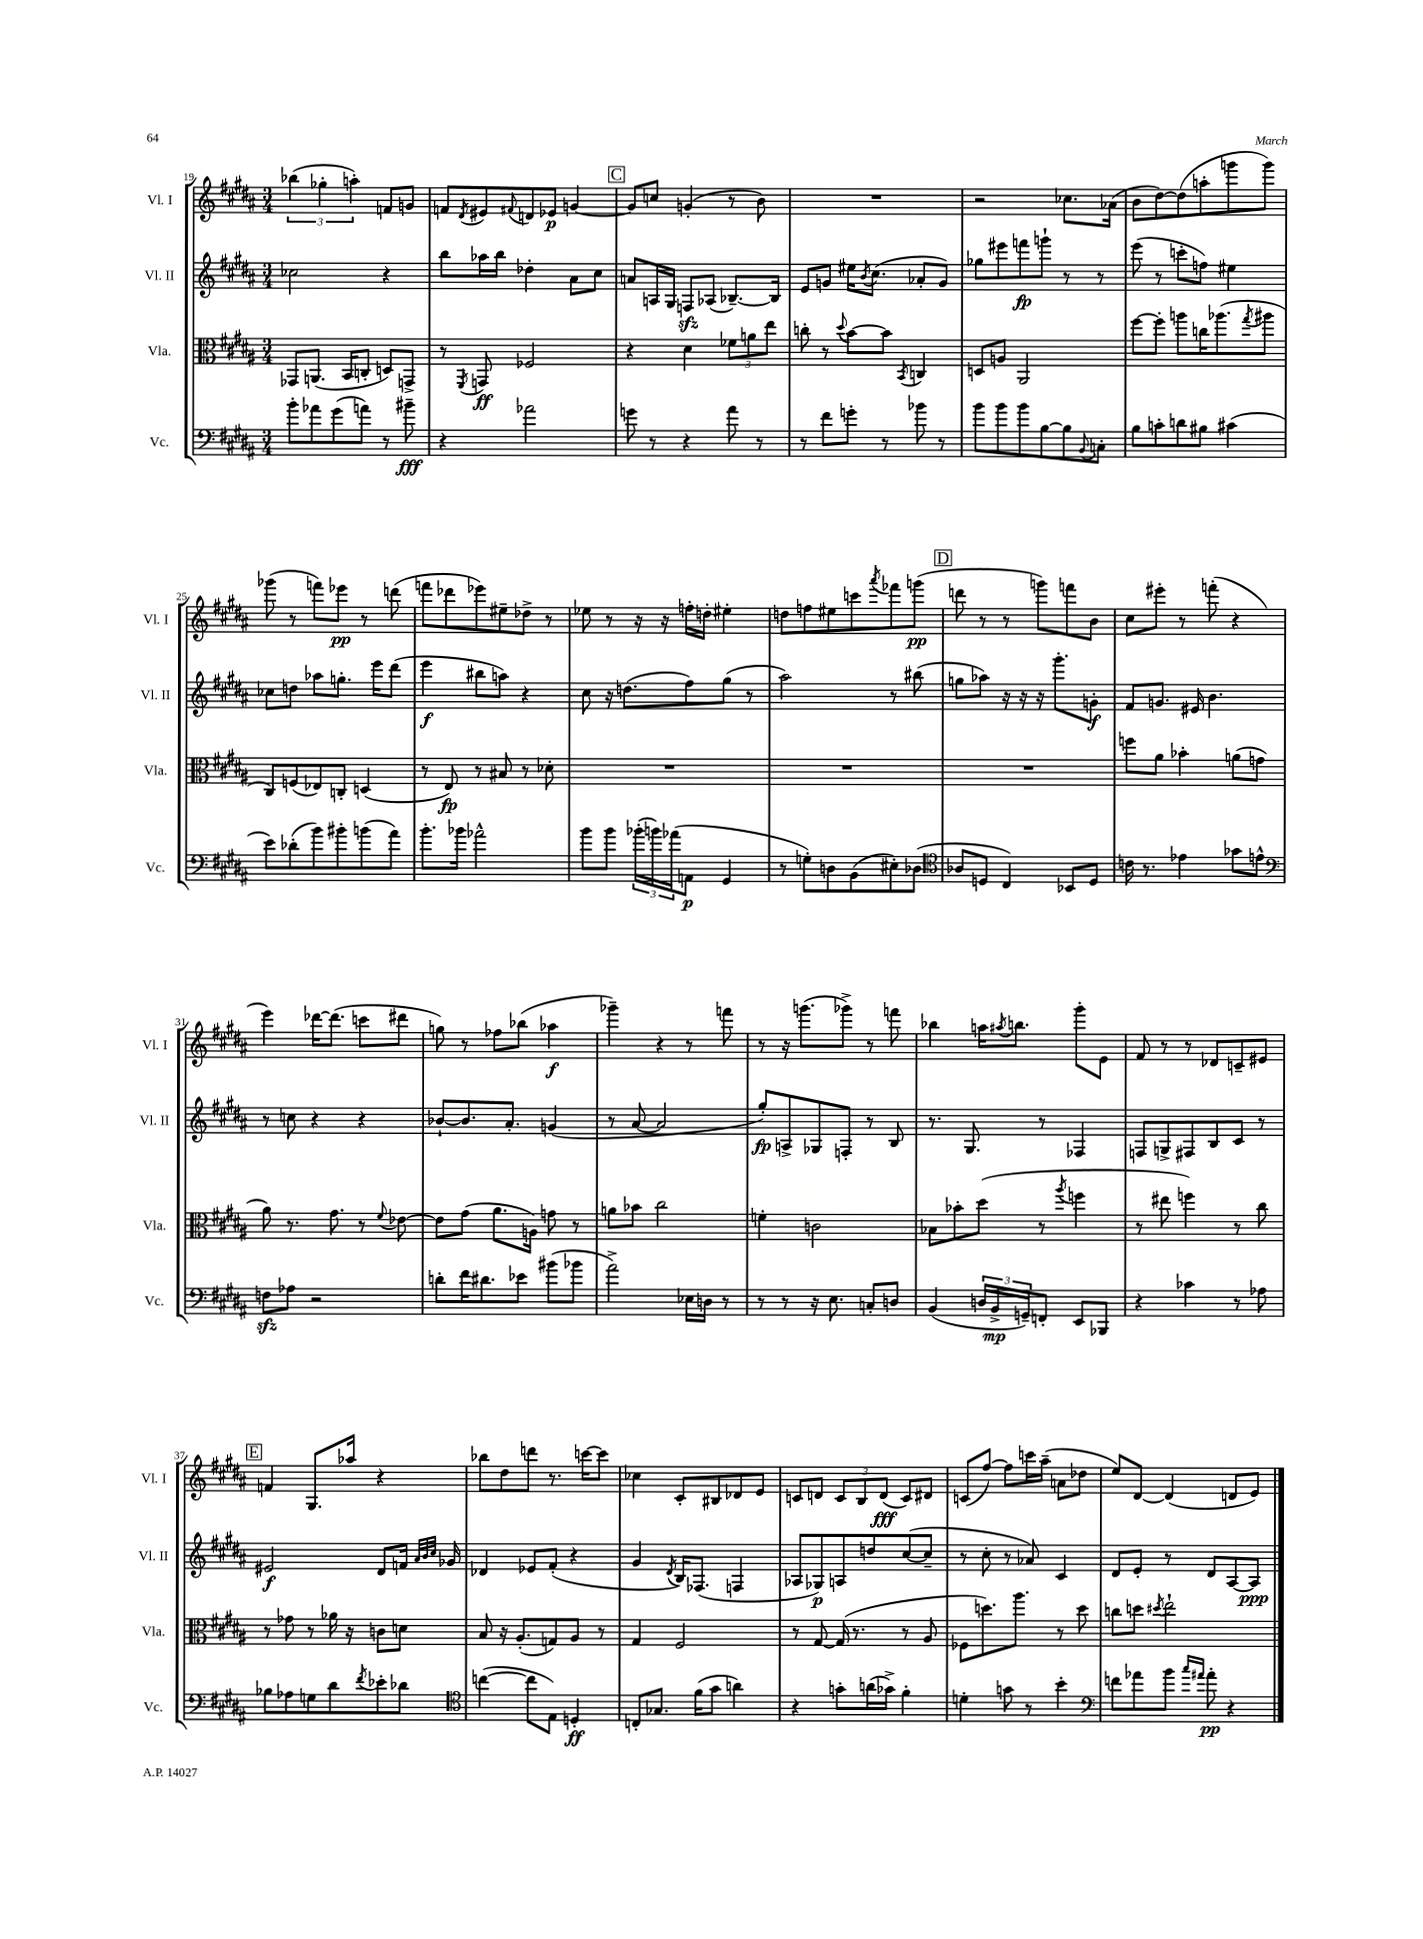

**kern	**kern	**kern	**kern
*staff4	*staff3	*staff2	*staff1
*clefF4	*clefC3	*clefG2	*clefG2
*k[f#c#g#d#a#]	*k[f#c#g#d#a#]	*k[f#c#g#d#a#]	*k[f#c#g#d#a#]
*M3/4	*M3/4	*M3/4	*M3/4
8b'	8GG-	2cc-	(6bb-
8a-	(8.AA	.	.
.	.	.	6gg-'
(8g#	.	.	.
.	16BB	.	.
.	.	.	6aa')
8a)	8C'	.	.
8r	8D)	4r	8f
8b#~	8GG^	.	8g
=	=	=	=
4r	8r	8bb	8f
.	8qFF#	.	8qd#
.	8GG	16aa-	8e#
.	.	16bb	.
.	.	.	8qqf#
2a-	2F-	4dd-'	8d
.	.	.	8e-
.	.	8a#	[4g
.	.	8cc#	.
=	=	=	=
8g	4r	8a	8g]
8r	.	16A	8cc
.	.	16G#	.
4r	4d#	8F	(4g'
.	.	(8A-	.
8a#	12f-	[8.B-~)	8r
.	12a	.	.
8r	.	.	8b)
.	12ee	.	.
.	.	16B-]	.
=	=	=	=
8r	8cc'	8e	2.r
8f#	8r	8g	.
.	8qqdd#	.	.
8g'	[8b	16ee#	.
.	.	8qb	.
.	.	(8.cc#	.
8r	8b]	.	.
.	8qBB	.	.
8b-	4C	8a-'	.
8r	.	8g)	.
=	=	=	=
8b	8D	8gg-	2r
8b	8A	8eee#	.
8b	2AA#	8fff	.
[8B	.	8ggg`	.
8B]	.	8r	8.cc-
8qqBB	.	.	.
8C'	.	8r	.
.	.	.	(16a-
=	=	=	=
8B	[8ff#	(8eee	8b
8c'	8ff#']	8r	[8dd#)
8d	8aa	8ccc'	(8dd#]
8B#	16cc	8ff)	8aa'
.	(8.aa-	.	.
(4c#	.	4ee#	8ggg
.	8qgg#	.	.
.	8aa#	.	8ggg)
=	=	=	=
8e)	8C#)	8cc-	(8ggg-
(8d-'	(8F	8dd	8r
8b)	8E-)	8aa-	8fff)
8b#'	8C'	8.gg'	8eee-
(8b	(4D	.	8r
.	.	16eee	.
8a#)	.	(8ddd#	(8ddd
=	=	=	=
8.b'	8r	4eee	8fff
.	8E)	.	8ddd-
16b-	.	.	.
2a-^^	8r	8bb#	8eee-)
.	8B#	8aa)	8ee#~
.	8r	4r	8dd-^
.	8d-'	.	8r
=	=	=	=
8b	2.r	8cc#	8ee-
8b	.	16r	8r
.	.	(8.dd	.
(24b-'	.	.	16r
24b)	.	.	.
.	.	.	16r
(24a-	.	.	.
8AA	.	8ff#)	16ff'
.	.	.	16dd'
4GG#	.	(8gg#	4ee#'
.	.	8r	.
=	=	=	=
8r	2.r	2aa#)	8dd
8G')	.	.	8ff
8D	.	.	8ee#
(8BB	.	.	8ccc
.	.	.	8qaaa#
8E#')	.	8r	8fff-
(8D-	.	(8bb#	(8ggg
=	=	=	=
*clefC4	*	*	*
8A-	2.r	8gg	8ddd
8D	.	8aa-)	8r
4C#)	.	16r	8r
.	.	16r	.
.	.	16r	8ggg)
.	.	8.ggg#'	.
8BB-	.	.	8fff
8D	.	8g'	8b
=	=	=	=
16c	8ff	8f#	8cc#
8.r	.	.	.
.	8a#	8.g	8eee#'
4e-	4b-'	.	8r
.	.	16e#	.
.	.	4.b	(8fff'
8g-	(8a	.	4r
8e^^	8g	.	.
=	=	=	=
*clefF4	*	*	*
8F	8a#)	8r	4eee)
8A-	8.r	8cc	.
2r	.	4r	[16ddd-
.	8.g#	.	(8.ddd-]
.	8r	4r	8ccc
.	8qqf#	.	.
.	[8e-	.	8ddd#
=	=	=	=
8d'	8e-]	[8b-`	8gg)
16f#	(8g#	8.b-]	8r
8.d#	.	.	.
.	8.a#	.	8ff-
.	.	8.a#'	.
8e-	.	.	(8bb-
.	16A)	.	.
(8b#	8g	(4g	4aa-
8b-	8r	.	.
=	=	=	=
2a#^)	8a	8r	4ggg-~)
.	8b-	[8a#	.
.	2cc#	2a#]	4r
16E-	.	.	8r
16D	.	.	.
8r	.	.	8fff
=	=	=	=
8r	4f'	8gg#')	8r
8r	.	8A^	16r
.	.	.	(8.ggg
16r	2c	8G-	.
8.E	.	.	.
.	.	8F'	8ggg-^)
8C'	.	8r	8r
8D	.	8B	8fff
=	=	=	=
(4BB	8B-	8.r	4bb-
.	8b-'	.	.
.	.	8.G#	.
24D	(8dd#	.	16aa
24BB^	.	.	.
.	.	.	8qaa#
.	.	.	8.bb
24GG~)	.	.	.
8FF'	8r	8r	.
.	8qaa#	.	.
8EE	4ff	4F-	8ggg#'
8BBB-	.	.	8e
=	=	=	=
4r	8r	8F	8f#
.	8ee#	8G^	8r
4c-	4ff)	8F#	8r
.	.	8B	8d-
8r	8r	8c#	8c~
8A-	8cc#	8r	8e#
=	=	=	=
8B-	8r	2e#	4f
8A-	8g-	.	.
8G	8r	.	8.G#
8d#	16a-	.	.
.	16r	.	16aa-
8qf#	.	.	.
8e-'	8c	8d#	4r
8d-	8d	16f	.
.	.	32qqa#	.
.	.	32qqb	.
.	.	32qqcc#	.
.	.	16g-	.
=	=	=	=
*clefC4	*	*	*
([4cc	8B	4d-	8bb-
.	16r	.	8dd#
.	(8.A#'	.	.
8cc]	.	8e-	8ddd
8E)	8G)	(8f#'	8.r
4D'	8A#	4r	.
.	.	.	[16ccc
.	8r	.	8ccc]
=	=	=	=
8C'	4G#	4g#	4cc-
8.G-	.	.	.
.	.	8qd#	.
.	2F#	16B)	8c#'
(16f#	.	(8.F-	.
8g#	.	.	8B#
4a)	.	4F	8d-
.	.	.	8e
=	=	=	=
4r	8r	8A-	8c
.	[8G#	8G-)	8d
8g'	(16G#]	8A	12c
.	8.r	.	.
.	.	.	12B
(16a	.	8dd	.
.	.	.	(12d
16g-^)	.	.	.
4f#'	8r	([8cc#	8c)
.	8A#	8cc#~]	8d#
=	=	=	=
4d'	8F-	8r	(8c
.	8.dd)	8cc#'	[8ff#)
8g	.	8r	8ff#]
.	8.aa#	.	.
8r	.	8a-)	16ccc
.	.	.	(16aa#~
4b'	8r	4c#	8a
.	8dd	.	8dd-
=	=	=	=
*clefF4	*	*	*
8f	8cc	8d#	8ee)
8a-	8dd	8e'	[8d#
.	8qdd#	.	.
8b	2ee`	8r	(4d#]
16qqcc#	.	.	.
16qqa#	.	.	.
8a#'	.	8d#	.
4r	.	[8A#	8d
.	.	8A#]	8e)
==	==	==	==
*-	*-	*-	*-
